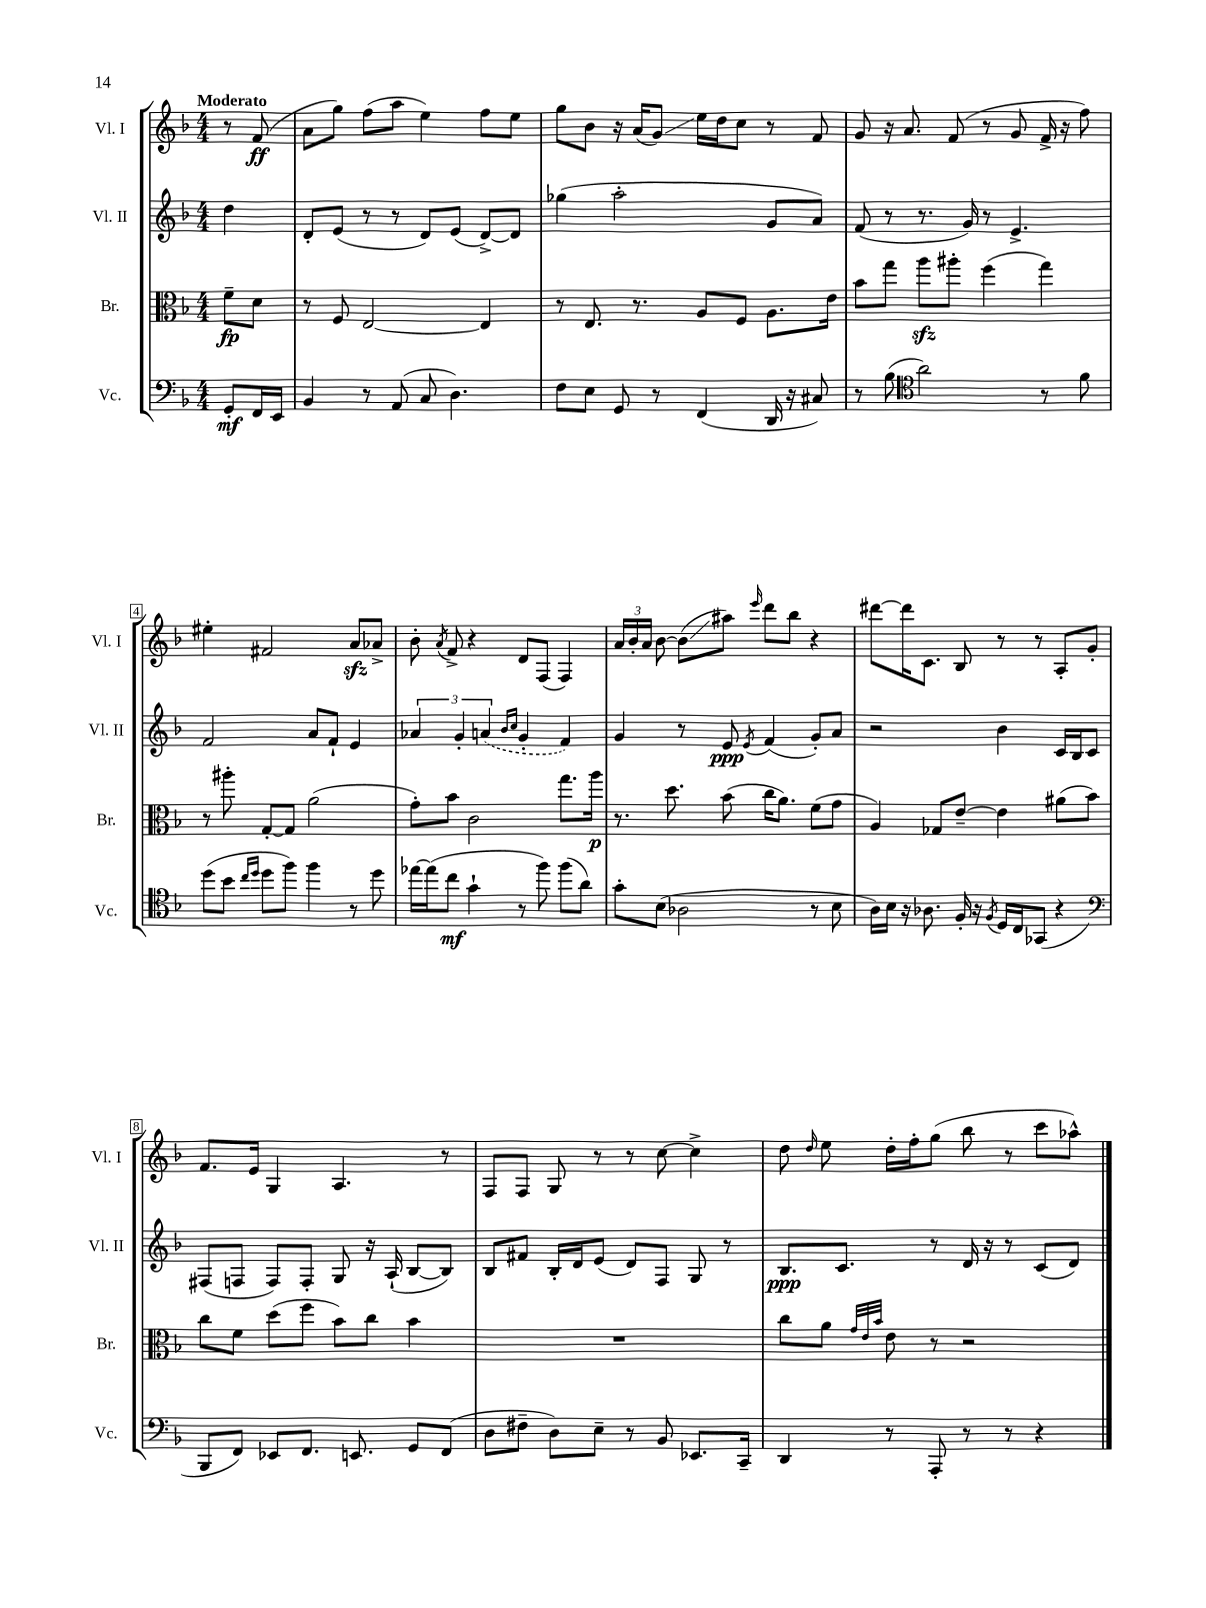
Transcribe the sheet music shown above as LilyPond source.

<<
\new StaffGroup <<
\new Staff = "s0" \with { instrumentName = "Vl. I" shortInstrumentName = "Vl. I" } {
    \clef treble \key f \major \numericTimeSignature \time 4/4 \partial 4 \tempo "Moderato"
    \autoBeamOff r8 f'8\ff( |
    a'8[ g''8]) f''8[( a''8] e''4) f''8[ e''8] |
    g''8[ bes'8] r16 a'16[( g'8]\glissando) e''16[ d''16 c''8] r8 f'8 |
    g'8 r16 a'8. f'8( r8 g'8 f'16-> r16 f''8) |
    eis''4-. fis'2 a'8[\sfz aes'8]-> |
    bes'8-. \acciaccatura { a'8 } f'8-> r4 d'8[ f8]( f4) |
    \tuplet 3/2 { a'16[ bes'16-. a'16] } bes'8~ bes'8[\glissando( ais''8]) \grace { e'''16 } d'''8[ bes''8] r4 |
    dis'''8[~ dis'''16 c'8.] bes8 r8 r8 a8[-. g'8]-. |
    f'8.[ e'16] g4 a4. r8 |
    f8[ f8] g8 r8 r8 c''8~ c''4-> |
    d''8 \grace { d''16 } e''8 d''16[-. f''16-. g''8]( bes''8 r8 c'''8[ aes''8]-^) \bar "|." |
}
\new Staff = "s1" \with { instrumentName = "Vl. II" shortInstrumentName = "Vl. II" } {
    \clef treble \key f \major \numericTimeSignature \time 4/4 \partial 4
    \autoBeamOff d''4 |
    d'8[-. e'8]( r8 r8 d'8[) e'8]( d'8[~->) d'8] |
    ges''4( a''2-. g'8[ a'8]) |
    f'8( r8 r8. g'16) r8 e'4.-> |
    f'2 a'8[ f'8]-! e'4 |
    \tuplet 3/2 { aes'4 g'4-. \once \slurDashed a'4( } \grace { bes'16[ c''16] } g'4-. f'4) |
    g'4 r8 e'8\ppp \acciaccatura { e'8 } f'4( g'8[-.) a'8] |
    r2 bes'4 c'16[ bes16 c'8] |
    fis8[( f8] f8[) f8]-. g8 r16 a16-!( bes8[~ bes8]) |
    bes8[ fis'8] bes16[-. d'16 e'8]( d'8[) f8] g8 r8 |
    bes8.[\ppp c'8.] r8 d'16 r16 r8 c'8[( d'8]) \bar "|." |
}
\new Staff = "s2" \with { instrumentName = "Br." shortInstrumentName = "Br." } {
    \clef alto \key f \major \numericTimeSignature \time 4/4 \partial 4
    \autoBeamOff f'8[--\fp d'8] |
    r8 f8 e2~ e4 |
    r8 e8. r8. a8[ f8] a8.[ e'16] |
    bes'8[ g''8] a''8[\sfz ais''8]-. f''4( g''4) |
    r8 ais''8-. g8[~-. g8] a'2( |
    g'8[-.) bes'8] c'2 g''8.[ a''16]\p |
    r8. d''8. bes'8( c''16[ a'8.]) f'8[( g'8] |
    a4) ges8[ e'8]~-- e'4 ais'8[( bes'8]) |
    c''8[ f'8] d''8[( f''8] bes'8[) c''8] bes'4 |
    R1 |
    c''8[ a'8] \grace { g'32[ e'32 bes'32] } e'8 r8 r2 \bar "|." |
}
\new Staff = "s3" \with { instrumentName = "Vc." shortInstrumentName = "Vc." } {
    \clef bass \key f \major \numericTimeSignature \time 4/4 \partial 4
    \autoBeamOff g,8[-.\mf f,16 e,16] |
    bes,4 r8 a,8( c8 d4.) |
    f8[ e8] g,8 r8 f,4( d,16 r16 cis8) |
    r8 bes8( \clef tenor a'2) r8 f'8 |
    d''8[( bes'8] \grace { c''16[ d''16] } d''8[ f''8]) f''4 r8 d''8 |
    ees''16[~ ees''16( c''8]\mf g'4-! r8 f''8) f''8[( a'8]) |
    g'8[-. bes8]( aes2 r8 bes8 |
    a16[) bes16] r16 aes8. f16-. r16 \acciaccatura { f8 } d16[ c16 ges,8]( r4 |
    \clef bass bes,,8[ f,8]) ees,8[ f,8.] e,8. g,8[ f,8]( |
    d8[ fis8]-- d8[) e8]-- r8 bes,8 ees,8.[ c,16]-- |
    d,4 r8 a,,8-. r8 r8 r4 \bar "|." |
}
>>
>>
\layout { \context { \Score \override BarNumber.stencil = #(make-stencil-boxer 0.1 0.3 ly:text-interface::print) } }
